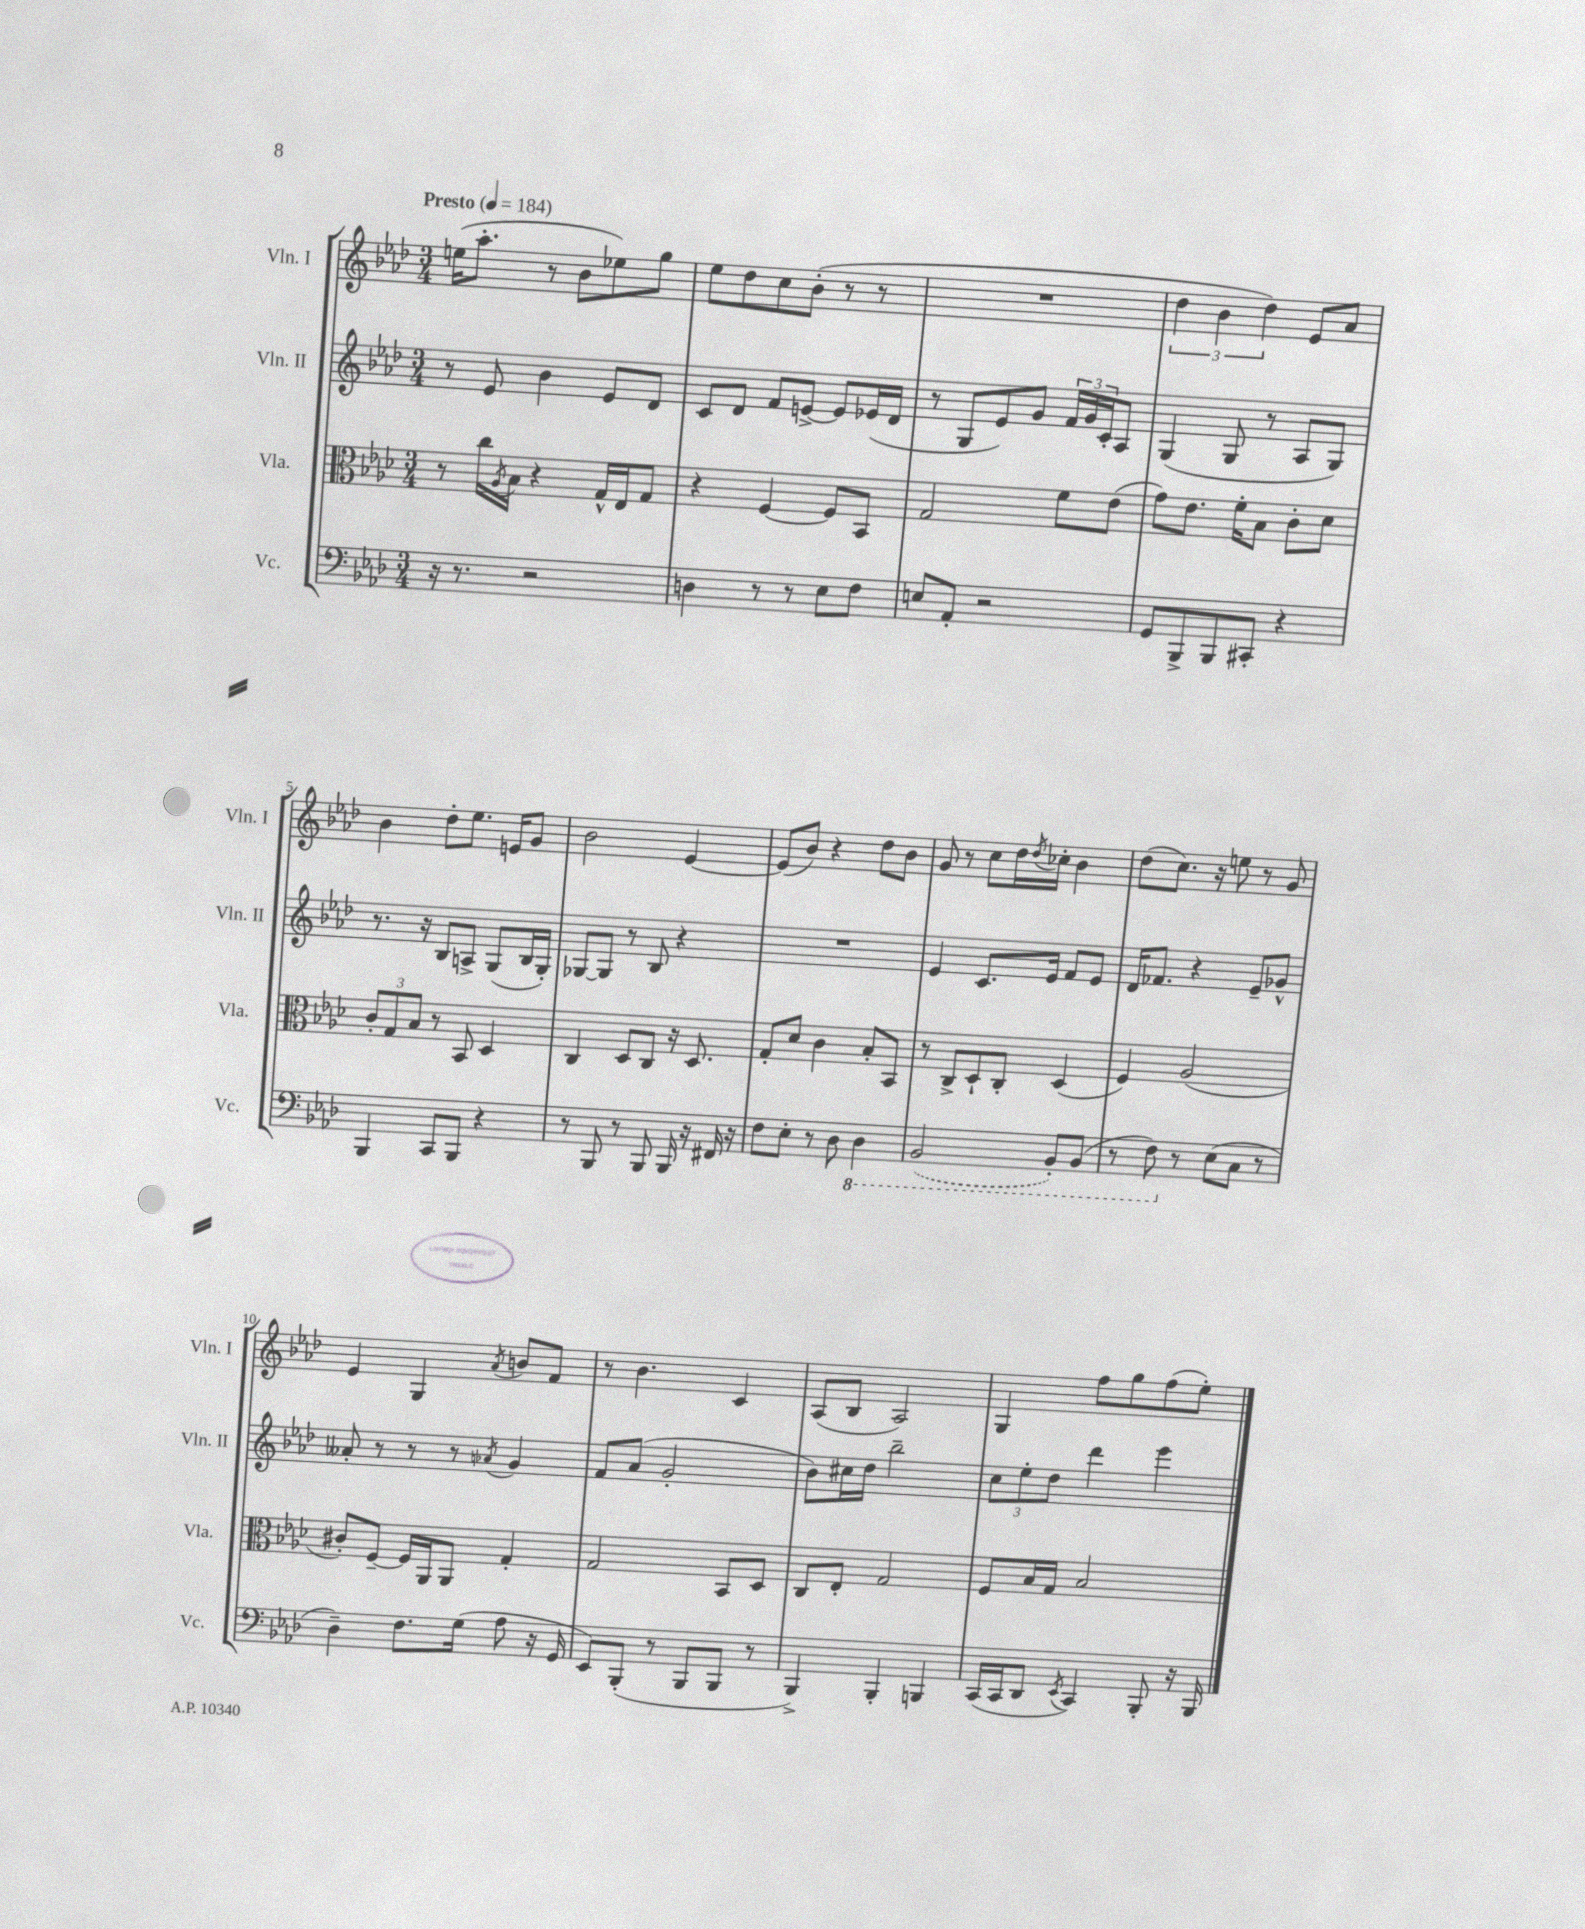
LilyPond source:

<<
\new StaffGroup <<
\new Staff = "s0" \with { instrumentName = "Vln. I" shortInstrumentName = "Vln. I" } {
    \clef treble \key aes \major \numericTimeSignature \time 3/4 \tempo "Presto" 4 = 184
    e''16( aes''8.-. r8 bes'8 ees''8) g''8 |
    ees''8 des''8 c''8 bes'8-.( r8 r8 |
    R2. |
    \tuplet 3/2 { des''4 bes'4 des''4) } ees'8 aes'8 |
    bes'4 des''8-. ees''8. e'16 g'8 |
    bes'2 ees'4~ |
    ees'8( bes'8) r4 des''8 bes'8 |
    g'8 r8 c''8 des''16 \acciaccatura { des''8 } ces''16-. bes'4 |
    des''8( c''8.) r16 e''8 r8 g'8 |
    ees'4 g4 \acciaccatura { aes'8 } b'8 f'8 |
    r8 bes'4. c'4 |
    aes8( bes8 aes2) |
    g4 f''8 g''8 f''8( ees''8-.) \bar "|." |
}
\new Staff = "s1" \with { instrumentName = "Vln. II" shortInstrumentName = "Vln. II" } {
    \clef treble \key aes \major \numericTimeSignature \time 3/4
    r8 ees'8 bes'4 ees'8 des'8 |
    c'8 des'8 f'8 e'8~-> e'8 ees'16( des'16 |
    r8 g8 ees'8) g'8 \tuplet 3/2 { f'16 g'16 c'16-. } aes8 |
    g4( g8 r8 aes8 g8) |
    r8. r16 bes8 a8-> g8( bes16 g16-.) |
    ges8~ ges8 r8 bes8 r4 |
    R2. |
    ees'4 c'8. ees'16 f'8 ees'8 |
    des'16 fes'8. r4 ees'8-- ges'8-^ |
    aeses'8-. r8 r8 r8 \acciaccatura { aes'8 } g'4 |
    f'8 aes'8( g'2-. |
    bes'8) cis''16 des''16 bes''2-- |
    \tuplet 3/2 { c''8 ees''8-. des''8 } des'''4 ees'''4 \bar "|." |
}
\new Staff = "s2" \with { instrumentName = "Vla." shortInstrumentName = "Vla." } {
    \clef alto \key aes \major \numericTimeSignature \time 3/4
    r8 c''16 \acciaccatura { aes8 } bes16 r4 g16-^ ees16 g8 |
    r4 f4~ f8 bes,8 |
    g2 f'8 ees'8( |
    g'8) ees'8. f'16-. bes8 c'8-. des'8 |
    \tuplet 3/2 { c'8-. g8 bes8 } r8 bes,8 des4 |
    c4 des8 c8 r16 des8. |
    g8-. des'8 c'4 bes8-. bes,8 |
    r8 c8-> des8-! c8-. des4( |
    f4) aes2( |
    cis'8-.) f8~-- f16 aes,16 aes,8 g4-. |
    g2 bes,8 des8 |
    c8 ees8-. g2 |
    f8 bes16 g16 bes2 \bar "|." |
}
\new Staff = "s3" \with { instrumentName = "Vc." shortInstrumentName = "Vc." } {
    \clef bass \key aes \major \numericTimeSignature \time 3/4
    r16 r8. r2 |
    d4 r8 r8 ees8 f8 |
    e8 aes,8-. r2 |
    g,8 bes,,8-> bes,,8 cis,8-. r4 |
    bes,,4 c,8 bes,,8 r4 |
    r8 bes,,8 r8 bes,,8 bes,,16 r16 fis,16 r16 |
    f8 ees8-. r8 des8 \ottava #-1 des,4 |
    \once \slurDashed bes,,2( bes,,8-.) bes,,8( |
    r8 f,8) \ottava #0 r8 ees8( c8 r8 |
    des4--) f8. g16( aes8 r16 g,16 |
    ees,8) bes,,8-.( r8 bes,,8 bes,,8 r8 |
    bes,,4->) bes,,4-. b,,4 |
    c,16( c,16 des,8 \acciaccatura { ees,8 } c,4) bes,,8-. r16 bes,,16 \bar "|." |
}
>>
>>
